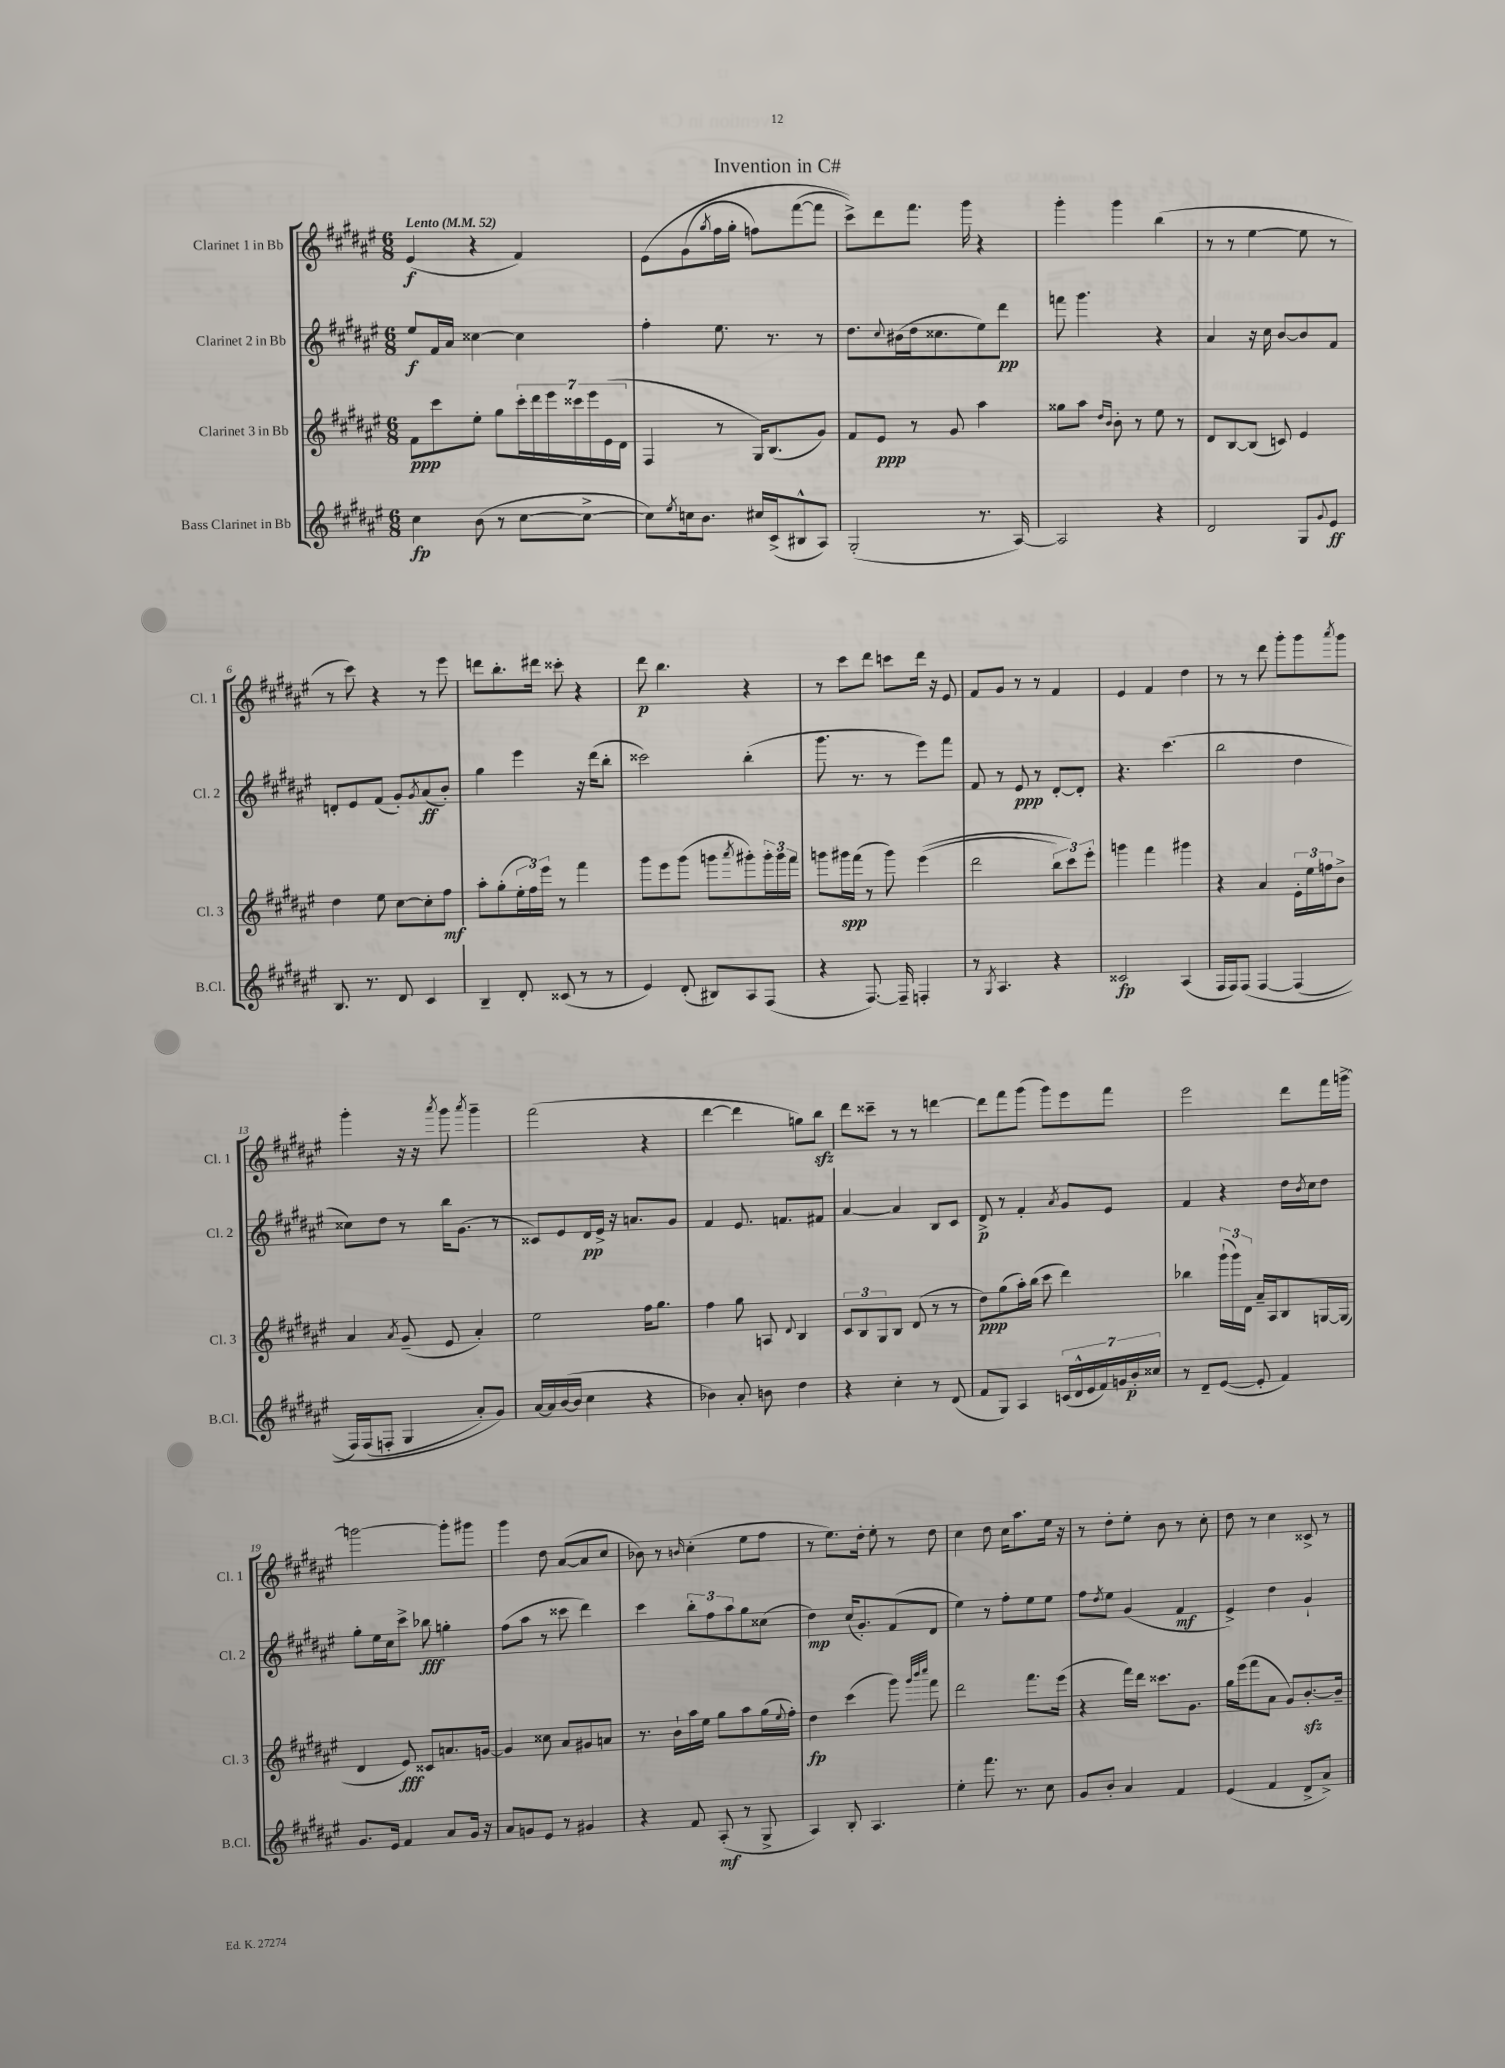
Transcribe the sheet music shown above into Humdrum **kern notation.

**kern	**kern	**kern	**kern
*staff4	*staff3	*staff2	*staff1
*clefG2	*clefG2	*clefG2	*clefG2
*k[f#c#g#d#a#e#]	*k[f#c#g#d#a#e#]	*k[f#c#g#d#a#e#]	*k[f#c#g#d#a#e#]
*M6/8	*M6/8	*M6/8	*M6/8
*MM52	*MM52	*MM52	*MM52
4cc#\	8f#\L	8ee#/L	(4e#/
.	8ccc#\	16f#/L	.
.	.	16a#/JJ	.
(8b\	8ee#'\J	[4cc##\	4r
8r	8gg#\L	.	.
[8cc#\L	28ccc#'\L	4cc##\]	4f#/)
.	28ddd#\	.	.
.	28eee#\	.	.
.	28ccc##\	.	.
8cc#^\_J	.	.	.
.	28eee#\	.	.
.	(28e#\	.	.
.	28d#\JJ	.	.
=	=	=	=
8cc#\]L)	4F#/	4ff#'\	&(8e#\L
8qee#/	.	.	.
16cc\k	.	.	(8g#\
8.b\J	.	.	.
.	.	.	8qgg#/
.	8r	8.ee#\	16ff#\L
.	.	.	16gg#'\JJ
16cc#/LL	16G#/LK)	.	8ff\L)
(16c#^/J	(8.B/	8.r	.
8B#^^/	.	.	([8fff#\
8A#/J)	8g#/J)	8r	8fff#\]J
=	=	=	=
(2G#'/	8f#/L	8.dd#\L	8ccc#^\L)&)
.	8e#/J	.	8ddd#\
.	.	8qqcc#/	.
.	.	(16b#\L	.
.	8r	16dd#\J	8.fff#\J
.	.	8.cc##\	.
.	8g#/	.	.
.	.	.	16ggg#\
8.r	4aa#\	8ee#\)	4r
.	.	8ddd#\J	.
[16A#/)	.	.	.
=	=	=	=
2A#/]	8gg##\L	8fff\	4ggg#'\
.	8aa#\J	4.ggg#\	.
.	16qqdd#/LL	.	.
.	16qqb/JJ	.	.
.	8b'\	.	4ggg#\
.	8r	.	.
4r	8ee#\	4r	(4bb\
.	8r	.	.
=	=	=	=
2d#/	8d#/L	4a#/	8r
.	[8B/	.	8r
.	(8B/]J	16r	[4ee#\
.	.	16cc#\	.
.	8c/)	[8b/L	.
8G#/L	4e#/	8b/]	8ee#\]
8qqg#/	.	.	.
8e#/J	.	8f#/J	8r
=	=	=	=
8.B/	4dd#\	8d'/L	8r
.	.	8e#/	8ccc#\)
8.r	.	.	.
.	8ee#\	(8f#/J	4r
8d#/	[8cc#\L	8g#'/L)	.
.	.	8qg#/	.
4c#/	8cc#'\]	(8a#/	8r
.	8ff#\J	8b'/J)	8eee#\
=	=	=	=
4B~/	8aa#'\L	4gg#\	8ddd\L
.	(8gg#'\	.	8.bb'\
8d#'/	24ee#'\L	4eee#\	.
.	24ff#\)	.	.
.	.	.	16ddd#\Jk
.	24eee#\JJ	.	.
(8c##/	8r	.	8ccc##'\
8r	4fff#\	16r	4r
.	.	(16ddd#\LK	.
8r	.	8bb'\J	.
=	=	=	=
4e#/)	8ggg#\L	2ccc##\)	8ddd#\
.	8eee#\	.	4.bb\
(8d#'/	(8ggg#\J	.	.
8B#/L)	8ggg\L	.	.
.	8qaaa#/	.	.
8A#/	8ggg#'\)	(4bb'\	4r
(8F#/J	24ggg#'\L	.	.
.	24ggg#\	.	.
.	24fff#\JJ	.	.
=	=	=	=
4r	8ggg\L	8.ggg#\	8r
.	16ggg#\L	.	8ccc#\L
.	(16fff#\JJ	8.r	.
[8.F#/)	8r	.	8ddd#\J
.	8ggg#\)	8r	8ccc\L
16F#~/]	.	.	.
4F'/	&((4eee#\	8eee#\L)	16ddd#\Jk
.	.	.	16r
.	.	8fff#\J	8e#/
=	=	=	=
8r	2ddd#\	8f#/	8f#/L
8qG#/	.	.	.
4.A#/	.	8r	8g#/J
.	.	8e#/	8r
.	.	8r	8r
4r	12bb\L)	[8d#'/L	4f#/
.	12ccc#\&)	.	.
.	.	8d#'/]J	.
.	12eee#'\J	.	.
=	=	=	=
2c##/	4ggg\	4.r	4e#/
.	4fff#\	.	4f#/
.	.	(4.ccc#\	.
(4A#/	4ggg#\	.	4dd#\
=	=	=	=
16F#/LL	4r	2bb\	8r
16F#/J)	.	.	.
(8F#/J	.	.	8r
[4F#/	4a#/	.	8ddd#\
.	.	.	8ggg#'\L
&(4F#/]	24e#'\LL	4dd#\	8ggg#\
.	24ee#\	.	.
.	24ff\J	.	.
.	.	.	8qaaa#/
.	8b^\J	.	8ggg#\J
=	=	=	=
16F#/LL)	4a#/	8cc##\L)	4ggg#'\
(16F#/J	.	.	.
8F'/J	.	8dd#\J	.
.	8qa#/	.	.
4G#/	(8g#~/	8r	16r
.	.	.	16r
.	.	.	8qaaa#/
.	8e#/	16bb\LK	8ggg#\
.	.	(8.g#\J	.
.	.	.	8qaaa#/
8a#'/L)	4a#'/)	.	4ggg#~\
8g#/J&)	.	8r	.
=	=	=	=
[16a#/LL	2ee#\	8c##/L)	(2fff#\
16a#/]	.	.	.
([16b/	.	8e#/	.
16b/]JJ	.	.	.
4cc#\	.	16d#/L	.
.	.	16e#^/JJ	.
.	.	16r	.
.	.	8.a/L	.
4r	16ff#\LK	.	4r
.	8.gg#\J	.	.
.	.	8g#/J	.
=	=	=	=
4b-\)	4ff#\	4f#/	[4ddd#\
8a#'/	8gg#\	8.e#/	4ddd#\]
8b\	8A/	.	.
.	.	8.f/L	.
.	8qqd#/	.	.
4dd#\	4B/	.	8gg\L)
.	.	8f#/J	8bb\J
=	=	=	=
4r	12c#/L	[4a#/	8ddd#\L
.	12B/	.	.
.	.	.	8ccc##~\J
.	12G#/	.	.
4cc#'\	8B/J	4a#/]	8r
.	(8d#/	.	8r
8r	8r	8B/L	[4ddd\
(8d#/	8r	8c#/J	.
=	=	=	=
8f#/L	8dd#\L)	8d#^/	8ddd\]L
8G#/J)	(8gg#\	8r	8fff#\
4A#/	16aa#'\L)	4f#'/	(8ggg#\J
.	(16bb\JJ	.	.
.	8ccc#\	.	8ggg#\L)
.	.	8qa#/	.
(28c/LL	4ddd#\)	8g#/L	8eee#\
28d#^^/	.	.	.
28e#/	.	.	.
28f#/)	.	.	.
.	.	8e#/J	8fff#\J
28g/	.	.	.
28b'/	.	.	.
28cc##/JJ	.	.	.
=	=	=	=
8r	4bb-\	4f#/	2eee#\
8d#~/L	.	.	.
([8e#/J	(24ggg#`\LL	4r	.
.	24ggg#\)	.	.
.	24d#\JJ	.	.
8e#'/]	16a#~/LL	.	.
.	16A#/J	.	.
4f#/)	8B/	16dd#\LL	8ddd#\L
.	.	8qb/	.
.	.	16cc#\J	.
.	[16G/L	8dd#\J	16fff#\L
.	(16G/]JJ	.	[16ggg^\JJ
=	=	=	=
8.g#/L	4d#/	8gg#'\L	2ggg\_
.	.	16ee#\L	.
16e#/Jk	.	16cc#\J	.
4f#/	8e#/)	8ccc#^\J	.
.	8c##/L	8bb-\	.
8a#/L	8.a/	4gg'\	8ggg'\]L
16g#/Jk	.	.	8ggg#\J
16r	[16g/Jk	.	.
=	=	=	=
8a#/L	4g/]	(8ff#\L	4ggg#\
8g/	.	8aa#\J	.
8e#/J	8cc##\	8r	8dd#\
8r	8a#/L	8ccc##\	([8a#/L
4g#/	8g#/	4ddd#\)	8a#/]
.	8a/J	.	8cc#/J
=	=	=	=
4r	8.r	4ccc#\	8b-\)
.	.	.	8r
.	16b`\LL	.	.
.	.	.	16qqb/
8f#/	16aa#\	12bb'\L	(4cc#'\
.	16ee#\JJ	.	.
.	.	12ff#\	.
(8A#'/	8gg#\L	.	.
.	.	12aa#\	.
8r	8aa#\	8gg#\	8ee#\L
8G#^/	(16gg#\L	(8cc##\J	8ff#\J
.	8qqee#/	.	.
.	16ff#'\JJ)	.	.
=	=	=	=
4A#/)	4dd#\	4dd#\)	8r
.	.	.	8.ee#\L)
8B'/	(4ccc#\	(16cc#/LK	.
.	.	8.g#'/)	16dd#'\Jk
4.A#/	.	.	8ee#'\
.	8ggg#\)	(8f#/	8r
.	32qqggg#/LLL	.	.
.	32qqbbb/	.	.
.	32qqcccc#/JJJ	.	.
.	8fff#\	8d#/J	8dd#\
=	=	=	=
4ee#'\	2ddd#\	4ee#\)	4cc#\
8.fff#\	.	8r	8dd#\
.	.	8ff#'\L	16cc#\LK
8.r	.	.	8.aa#\
.	8.fff#\L	8ee#\	.
8cc#\	.	8ee#\J	16ee#\Jk
.	(16eee#\Jk	.	16r
=	=	=	=
8g#/L	4r	8ff#\L	8r
.	.	8qdd#/	.
8b'/J	.	8ee#\J	8dd#'\L
4a#/	16fff#\LL)	(4g#/	8ee#'\J
.	16ddd#\JJ	.	.
.	8.ccc##\L	.	8b\
4f#/	.	4f#/	8r
.	8.g#\J	.	.
.	.	.	8cc#'\
=	=	=	=
(4e#/	16gg#\LL	4e#^/)	8dd#\
.	(16eee#\J	.	.
.	8fff#\	.	8r
4f#/	8a#\J	4dd#\	4cc#\
.	8g#/L)	.	.
8d#^/L	[8.b'/	4g#`/	8c##^/
8a#^/J)	.	.	8r
.	16b~/]Jk	.	.
==	==	==	==
*-	*-	*-	*-
